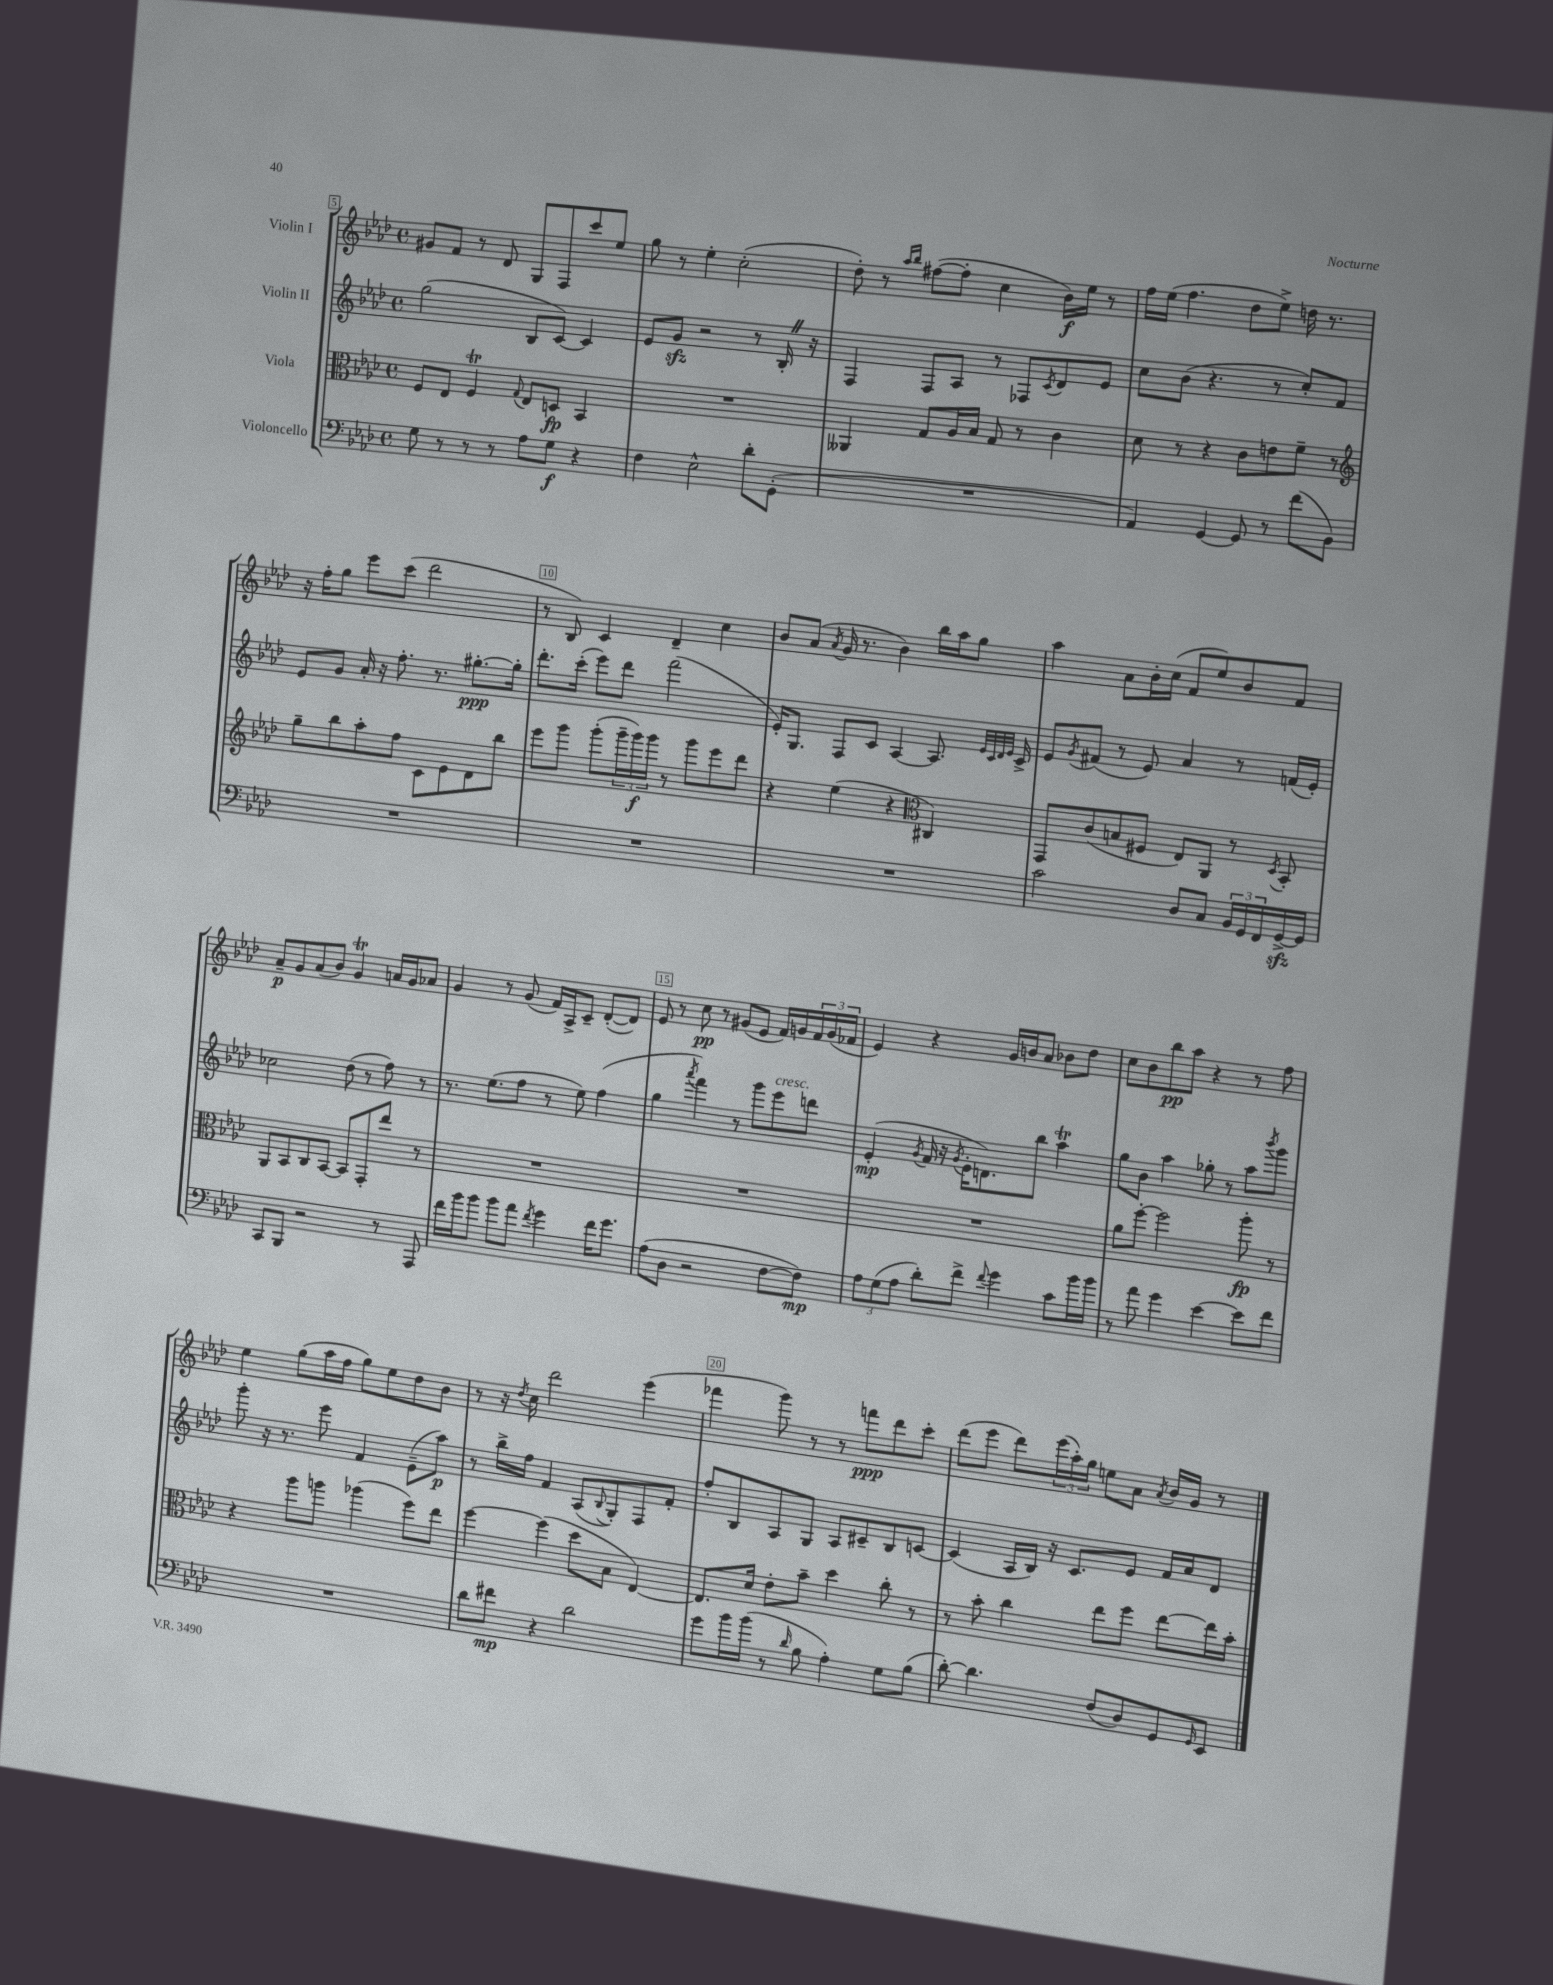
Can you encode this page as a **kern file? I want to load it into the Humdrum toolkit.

**kern	**kern	**kern	**kern
*staff4	*staff3	*staff2	*staff1
*clefF4	*clefC3	*clefG2	*clefG2
*k[b-e-a-d-]	*k[b-e-a-d-]	*k[b-e-a-d-]	*k[b-e-a-d-]
*M4/4	*M4/4	*M4/4	*M4/4
*met(c)	*met(c)	*met(c)	*met(c)
8G\	8F/L	(2gg\	8g#/L
8r	8E-/J	.	8f/J
8r	4F/	.	8r
8r	.	.	8d-/
.	8qqG/	.	.
8A-\L	8E-/L	8B-/L	8G/L
8G\J	8D/J	[8c/J)	8F/
4r	4BB-/	4c/]	8ccc/
.	.	.	8ee-/J
=	=	=	=
4F\	1r	8e-/L	8gg\
.	.	8g/J	8r
2E-^^\	.	2r	4ee-'\
.	.	.	(2cc'\
8d-'\L	.	8r	.
(8GG'\J	.	16B-'/	.
.	.	16r	.
=	=	=	=
1r	4AA--/	4F/	8dd-'\)
.	.	.	8r
.	.	.	16qqaa-/LL
.	.	.	16qqbb-/JJ
.	8G/L	8F/L	([8ff#\L
.	16A-/L	8A-/J	8ff#'\]J
.	16B-/JJ	.	.
.	8G/	8r	4cc\
.	8r	8F-/L	.
.	.	8qc/	.
.	4c\	8d-/	16b-\LL)
.	.	.	16ee-\JJ
.	.	8e-/J	8r
=	=	=	=
4AA-/)	8d-\	8cc\L	16ff\LL
.	.	.	(16ee-\JJ
.	8r	(8b-\J	4.ff\
[4GG/	4r	4.r	.
8GG/]	8c\L	.	8dd-\L
8r	8e\	8r	8ee-^\J)
(8f\L	8f~\J	8cc'/L)	16dd\
.	.	.	8.r
8BB-\J)	8r	8f/J	.
=	=	=	=
*	*clefG2	*	*
1r	8gg~\L	8e-/L	16r
.	.	.	16ff'\LK
.	8bb-\	8g/J	8gg\J
.	8aa-'\	16a-'/	8eee-\L
.	.	16r	.
.	8ff\J	8.ff'\	(8ccc\J
.	8c\L	.	2ddd-\
.	.	8.r	.
.	8e-\	.	.
.	8d-\	[8.gg#'\L	.
.	8bb-\J	.	.
.	.	16gg#'\]Jk	.
=	=	=	=
1r	8eee-\L	8.ddd-'\L	8r
.	8ggg\J	.	8B-/)
.	.	(16ccc'\Jk	.
.	(8ggg'\L	8eee-\L)	4c/
.	24ggg~\L	8ddd-\J	.
.	24ggg\)	.	.
.	24ggg\JJ	.	.
.	8r	(2fff\	4d-~/
.	8ggg\L	.	.
.	8eee-\	.	4cc\
.	8ddd-\J	.	.
=	=	=	=
1r	4r	16e-'/LK)	8b-/L
.	.	8.G/J	.
.	.	.	(8a-/J
.	.	.	8qa-/
.	(4ee-\	8F/L	16g/
.	.	.	8.r
.	.	8c/J	.
.	4r	[4A-/	4b-\)
*	*clefC3	*	*
.	4C#/)	8.A-/]	16bb-\LL
.	.	.	16aa-\J
.	.	.	8gg\J
.	.	32qqe-/LLL	.
.	.	32qqc/	.
.	.	32qqd-/	.
.	.	32qqe-/JJJ	.
.	.	16c^/	.
=	=	=	=
2c\	8GG/L	8e-/L	4aa-\
.	.	8qg/	.
.	(8c/	(8f#/J	.
.	8B/	8r	8a-\L
.	8F#/J	8e-/)	16b-'\L
.	.	.	(16cc\JJ
8D-/L	8E-/L)	4a-/	8f/L
8C/J	8AA-/J	.	8ee-/)
24BB-/LL	8r	8r	8b-/
24GG/	.	.	.
24FF/	.	.	.
.	8qD-/	.	.
[16GG^/	8BB-'/	(16f/LL	8f/J
16GG/]JJ	.	16e-'/JJ)	.
=	=	=	=
8CC/L	8AA-/L	2cc-\	8a-~/L
8BBB-/J	8BB-/	.	8g/
2r	8C/	.	(8a-/
.	[8BB-/J	.	8b-/J)
.	8BB-/]L	(8dd-\	4g/
.	8GG'/	8r	.
8r	8ee-/J	8ff\)	16a/LL
.	.	.	16g/J
8AAA-/	8r	8r	8a-/J
=	=	=	=
16f\LL	1r	8.r	4g/
16b-\J	.	.	.
8b-\J	.	.	.
.	.	(8.ee-\L	.
8b-\L	.	.	8r
8a-\J	.	8ff\J	(8g/
8qf/	.	.	.
4g\	.	8r	16f/LL)
.	.	.	16A-^/J
.	.	8ee-\)	8c~/J
16f\LK	.	(4ff\	([8d-'/L
8.g\J	.	.	.
.	.	.	8d-/]J)
=	=	=	=
(8A-\L	1r	4gg\	8e-/
8D-\J	.	.	8r
.	.	8qaaa-/	.
2r	.	4fff\)	8cc\
.	.	.	8r
.	.	8r	(8g#/L
.	.	8ggg\L	8e-/J
[8F\L	.	8eee-\	16f/LL)
.	.	.	16g/
8F\]J)	.	8ddd\J	24f/
.	.	.	(24g/
.	.	.	24f-/JJ
=	=	=	=
12A-\L	1r	(4e-'/	4e-/)
(12G\	.	.	.
12A-\J	.	.	.
.	.	8qg/	.
8d-'\L)	.	16f/	4r
.	.	16r	.
.	.	8qg/	.
8f^\J	.	16e-'\LK	.
.	.	8.d\)	.
8qqf/	.	.	.
4g\	.	.	16g/LL
.	.	.	16b/J
.	.	8bb-\J	8a-/J
8c\L	.	4aa-\	8b-\L
16b-\L	.	.	8dd-\J
16b-\JJ	.	.	.
=	=	=	=
8r	8a-\L	8gg\L	8cc\L
8a-\	[8ff'\J	8b-\J	8b-\
4g\	2ff\]	4aa-\	8bb-\
.	.	.	8aa-\J
[4e-\	.	8gg-'\	4r
.	.	8r	.
8e-\]L	8aa-'\	8aa-\L	8r
.	.	8qbbb-/	.
8f\J	8r	8ggg\J	8ff\
=	=	=	=
1r	4r	8ggg'\	4ee-\
.	.	16r	.
.	.	8.r	.
.	8aa-\L	.	(8gg\L
.	8aa\J	8eee-\	16aa-\L
.	.	.	16ff\JJ
.	(4aa-\	4f/	8gg\L)
.	.	.	8ee-\
.	8ff\L)	(8e-~\L	8dd-\
.	8ee-\J	8aa-\J)	8b-\J
=	=	=	=
8d-\L	[4ff\	8r	8r
8f#\J	.	16bb-^\LL	16r
.	.	.	8qdd-/
.	.	16ff\JJ	16cc\
4r	(4ff\]	4f/	2ddd-\
2d-\	8dd-\L	(8A-/L	.
.	.	8qqB-/	.
.	8B-\J	8G'/)	.
.	[4E-/)	8F/	(4eee-\
.	.	8f'/J	.
=	=	=	=
8g\L	8.E-/]L	8ff'/L	4fff-\
16b-\L	.	8B-/	.
(16b-\JJ	16d-/Jk	.	.
8r	8e-'\L	8A-/	8ggg\)
16qqd-/	.	.	.
8B-\	8b-~\J	8G/J	8r
4A-'\)	4dd-\	8A-/L	8r
.	.	8c#~/	8fff\L
8G\L	8cc'\	8B-/	8ddd-\
(8B-\J	8r	[8c/J	8ccc'\J
=	=	=	=
[8d-'\)	8r	(4c/]	(8ddd-\L
4.d-\]	8b-'\	.	8eee-\J
.	4cc\	16A-/LL	8ddd-\L)
.	.	16B-/JJ)	.
.	.	16r	(24eee-\L
.	.	.	24aa-'\)
.	.	8.c/L	.
.	.	.	24gg\JJ
(8F/L	8ee-\L	.	8ee\L
8D-/)	8ff\J	8e-/J	8a-\J
.	.	.	8qa-/
8GG/	[8ee-\L	16f/LL	16b-/LL
.	.	16a-/J	16g/JJ
16qqGG/	.	.	.
8EE-/J	16ee-\]L	8d-/J	8r
.	16b-'\JJ	.	.
==	==	==	==
*-	*-	*-	*-
